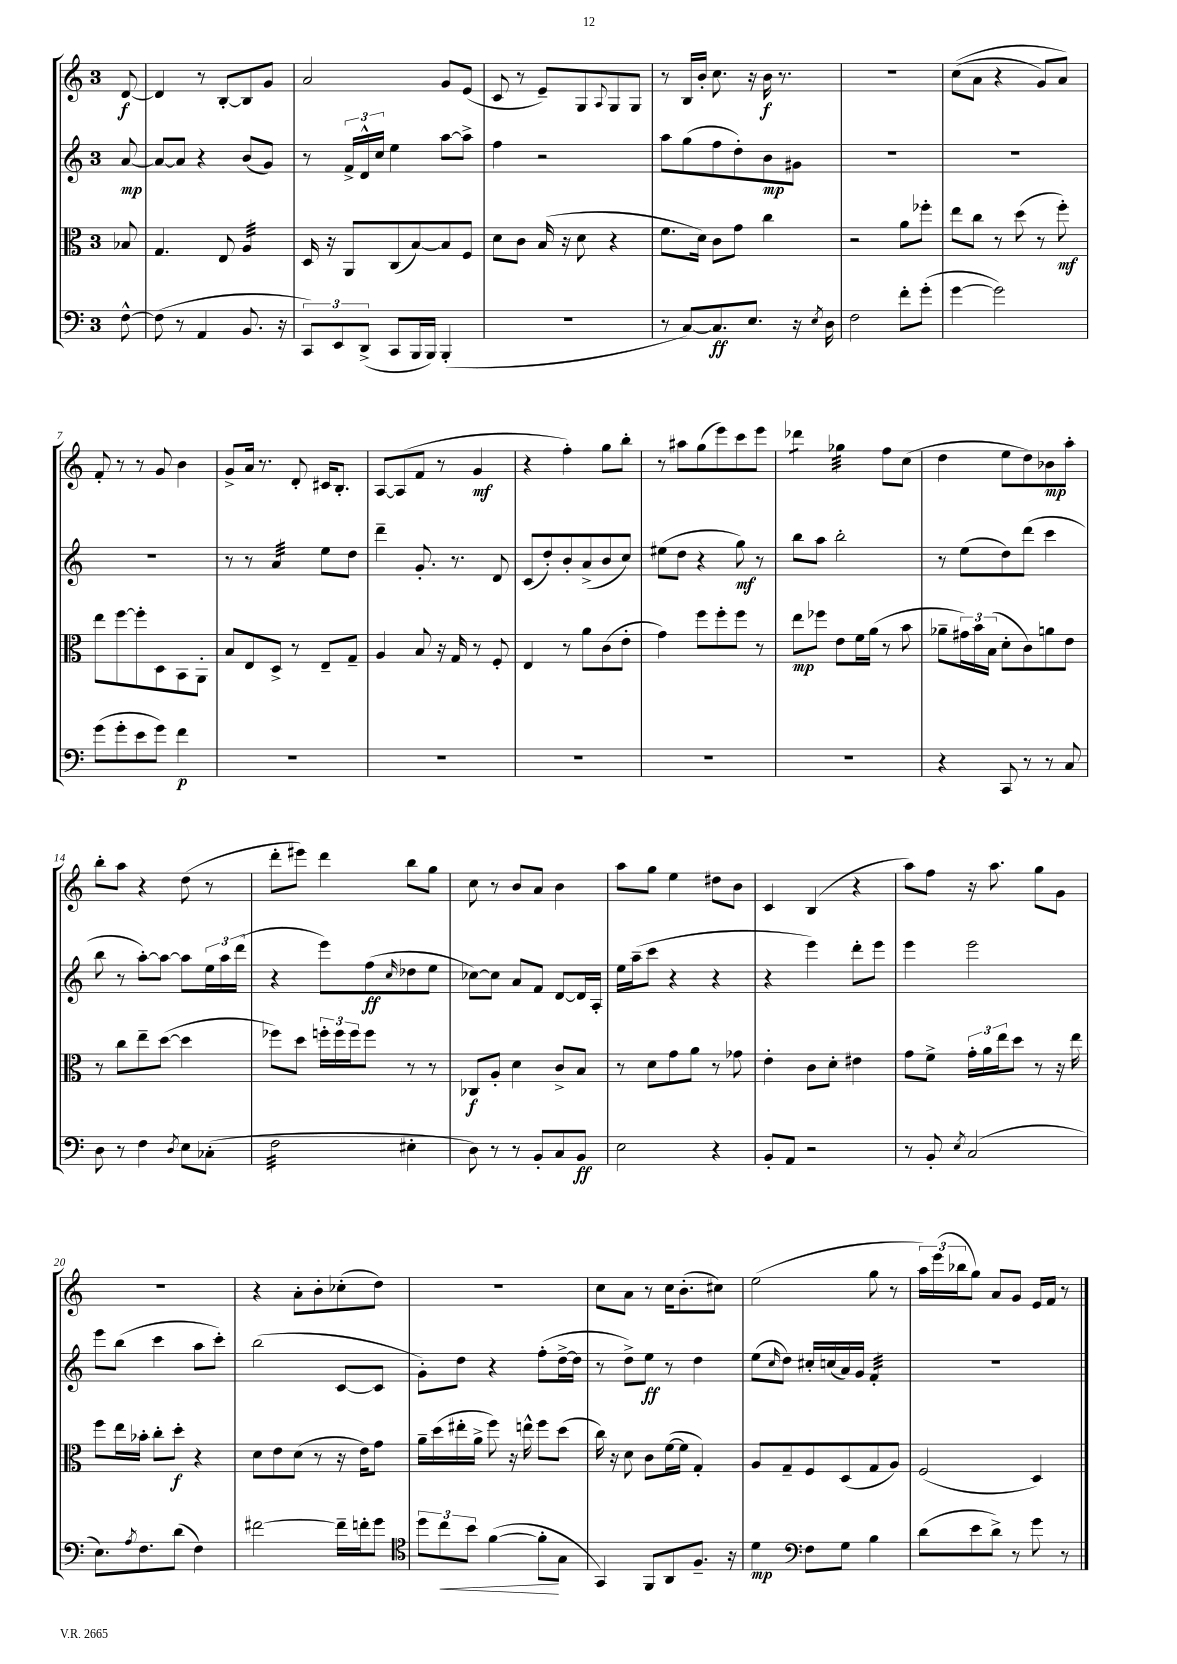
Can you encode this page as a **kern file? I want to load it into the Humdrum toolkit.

**kern	**kern	**kern	**kern
*staff4	*staff3	*staff2	*staff1
*clefF4	*clefC3	*clefG2	*clefG2
*k[]	*k[]	*k[]	*k[]
*M3/4	*M3/4	*M3/4	*M3/4
[8F^^\	8B-/	[8a/	[8d/
=	=	=	=
(8F\]	4.G/	8a/_L	4d/]
8r	.	8a/]J	.
4AA/	.	4r	8r
.	8E/	.	[8B'/L
8.BB/	4A/	(8b/L	8B/]
.	.	8g/J)	8g/J
16r	.	.	.
=	=	=	=
12CC/L)	16D/	8r	2a/
.	16r	.	.
12EE/	.	.	.
.	8AA/L	24f^/LL	.
(12DD^/J	.	24d^^/	.
.	.	24cc/JJ	.
8CC/L	(8C/	4ee\	.
16BBB/L	[8B/)	.	.
16BBB/JJ)	.	.	.
(4BBB'/	8B/]	[8aa\L	8g/L
.	8F/J	8aa^\]J	(8e/J
=	=	=	=
2.r	8d\L	4ff\	8c/
.	8c\J	.	8r
.	(16B/	2r	8e~/L)
.	16r	.	.
.	8d\	.	8G/
.	.	.	8qqA/
.	4r	.	8G/
.	.	.	8G/J
=	=	=	=
8r	8.f\L	8aa\L	8r
[8C/L)	.	(8gg\	16B/LL
.	16d\Jk)	.	16b'/JJ
8.C/]	8c\L	8ff\	8.cc\
.	8g\J	8dd'\)	.
8.E/J	.	.	16r
.	4cc\	8b\	16b\
.	.	.	8.r
16r	.	8g#\J	.
8qE/	.	.	.
16D\	.	.	.
=	=	=	=
2F\	2r	2.r	2.r
8f'\L	8a\L	.	.
(8g'\J	8ff-'\J	.	.
=	=	=	=
[4g\	8ee\L	2.r	&((8cc\L
.	8cc\J	.	8a\J
2g\])	8r	.	4r
.	(8dd\	.	.
.	8r	.	8g/L)
.	8ff'\)	.	8a/J&)
=	=	=	=
(8g\L	8ee\L	2.r	8f'/
8g'\	[8ff\	.	8r
8e\	8ff'\]	.	8r
8g\J)	8D\	.	8g/
4f\	8BB\	.	4b\
.	8AA'\J	.	.
=	=	=	=
2.r	8B/L	8r	8g^/L
.	8E/	8r	16a/Jk
.	.	.	8.r
.	8D^/J	4a/	.
.	8r	.	8d'/
.	8E~/L	8ee\L	16c#/LK
.	.	.	8.B'/J
.	8G~/J	8dd\J	.
=	=	=	=
2.r	4A/	4ddd~\	[8A/L
.	.	.	(8A/]
.	8B/	8.g'/	8f/J
.	16r	.	8r
.	16G/	8.r	.
.	8r	.	4g/
.	8F'/	8d/	.
=	=	=	=
2.r	4E/	(8c/L	4r
.	.	8dd'/)	.
.	8r	8b'/	4ff'\)
.	8a\L	(8a^/	.
.	(8c\	8b/	8gg\L
.	8e'\J	8cc/J)	8bb'\J
=	=	=	=
2.r	4g\)	(8ee#\L	8r
.	.	8dd\J	8aa#\L
.	8ff\L	4r	(8gg\
.	8ff'\	.	8eee\)
.	8ff\J	8gg\)	8ccc\
.	8r	8r	8eee\J
=	=	=	=
2.r	8ee\L	8bb\L	4ddd-\
.	8ff-\J	8aa\J	.
.	8e\L	2bb'\	4gg-\
.	16f\L	.	.
.	(16a\JJ	.	.
.	8r	.	8ff\L
.	8b\	.	(8cc\J
=	=	=	=
4r	8a-~\L	8r	4dd\
.	24g#\L)	(8ee\L	.
.	24b\	.	.
.	(24B\JJ	.	.
8CC/	8d'\L	8dd\)	8ee\L
8r	8c\)	(8ddd\J	8dd\)
8r	8a\	4ccc\	8b-\
8C/	8e\J	.	8aa'\J
=	=	=	=
8D\	8r	8bb\	8bb'\L
8r	8cc\L	8r	8aa\J
4F\	8ee~\	[8aa'\L)	4r
.	([8dd\J	8aa\_J	.
8qD/	.	.	.
8E\L	4dd\]	8aa\]L	(8dd\
(8C-'\J	.	24ee\L	8r
.	.	24aa\	.
.	.	(24ddd\JJ	.
=	=	=	=
2F\	8ff-\L)	4r	8ddd'\L
.	8dd\J	.	8eee#\J)
.	24ff'\LL	8eee\L)	4ddd\
.	24ff\	.	.
.	24ff\J	.	.
.	8ff\J	(8ff\	.
.	.	16qqcc/	.
4E#'\	8r	8dd-\	8bb\L
.	8r	8ee\J	8gg\J
=	=	=	=
8D\)	8C-/L	[8cc-\L)	8cc\
8r	8A'/J	8cc-\]J	8r
8r	4d\	8a/L	8b/L
8BB'/L	.	8f/J	8a/J
8C/	8c^/L	[8d/L	4b\
8BB/J	8B/J	16d/]L	.
.	.	16A'/JJ	.
=	=	=	=
2E\	8r	16ee\LL	8aa\L
.	.	(16aa~\J	.
.	8d\L	8ccc\J	8gg\J
.	8g\	4r	4ee\
.	8a\J	.	.
4r	8r	4r	8dd#\L
.	8g-\	.	8b\J
=	=	=	=
8BB'/L	4e'\	4r	4c/
8AA/J	.	.	.
2r	8c\L	4eee\)	(4B/
.	8d'\J	.	.
.	4e#\	8ddd'\L	4r
.	.	8eee\J	.
=	=	=	=
8r	8g\L	4eee\	8aa\L)
8BB'/	8f^\J	.	8ff\J
8qE/	.	.	.
(2C/	24g'\LL	2eee\	16r
.	24a\	.	.
.	.	.	8.aa\
.	24ee\J	.	.
.	8dd\J	.	.
.	8r	.	8gg\L
.	16r	.	8g\J
.	16ee\	.	.
=	=	=	=
8.E\L)	8ff\L	8eee\L	2.r
.	16ee\L	(8bb\J	.
8qA/	.	.	.
8.F\	16b-'\JJ	.	.
.	8cc'\L	4ccc\	.
(8d\J	8dd'\J	.	.
4F\)	4r	8aa\L	.
.	.	8ccc'\J)	.
=	=	=	=
[2f#\	8d\L	(2bb\	4r
.	8e\	.	.
.	(8d\J	.	8a'\L
.	8r	.	8b'\
16f#~\]LL	16r	[8c/L	(8cc-'\
16f'\J	16e\LK)	.	.
8g\J	8g\J	8c/]J	8dd\J)
=	=	=	=
*clefC4	*	*	*
12dd\L	16a~\LL	8g'\L)	2.r
.	(16dd\	.	.
12cc\	.	.	.
.	16ee#'\	8dd\J	.
12b\J	.	.	.
.	16a^\JJ	.	.
([4f\	8ff\)	4r	.
.	16r	.	.
.	16ee^^\	.	.
8f'\]L	8ff\L	(8ff'\L	.
8G\J	(8dd\J	[16dd^\L	.
.	.	16dd\]JJ	.
=	=	=	=
4GG/)	16cc\)	8r	8cc\L
.	16r	.	.
.	8d\	8dd^\L)	8a\J
8FF/L	8c\L	8ee\J	8r
8AA/	([16f\L	8r	16cc\LK
.	16f\]JJ	.	(8.b'\
8.F~/J	4G'/)	4dd\	.
.	.	.	8cc#\J)
16r	.	.	.
=	=	=	=
4d\	8A/L	(8ee\L	(2ee\
.	.	16qqcc/	.
.	8G~/	8dd\J)	.
*clefF4	*	*	*
8F\L	8F/	16cc#'/LL	.
.	.	(16cc/	.
8G\J	(8D/	16a/)	.
.	.	16g/JJ	.
4B\	8G/	4f'/	8gg\
.	8A/J)	.	8r
=	=	=	=
(8d\L	(2F/	2.r	24aa\LL)
.	.	.	(24eee\
.	.	.	24bb-\J
8e\	.	.	8gg\J)
8d^\J)	.	.	8a/L
8r	.	.	8g/J
8g\	4D/)	.	16e/LL
.	.	.	16f/JJ
8r	.	.	8r
==	==	==	==
*-	*-	*-	*-
